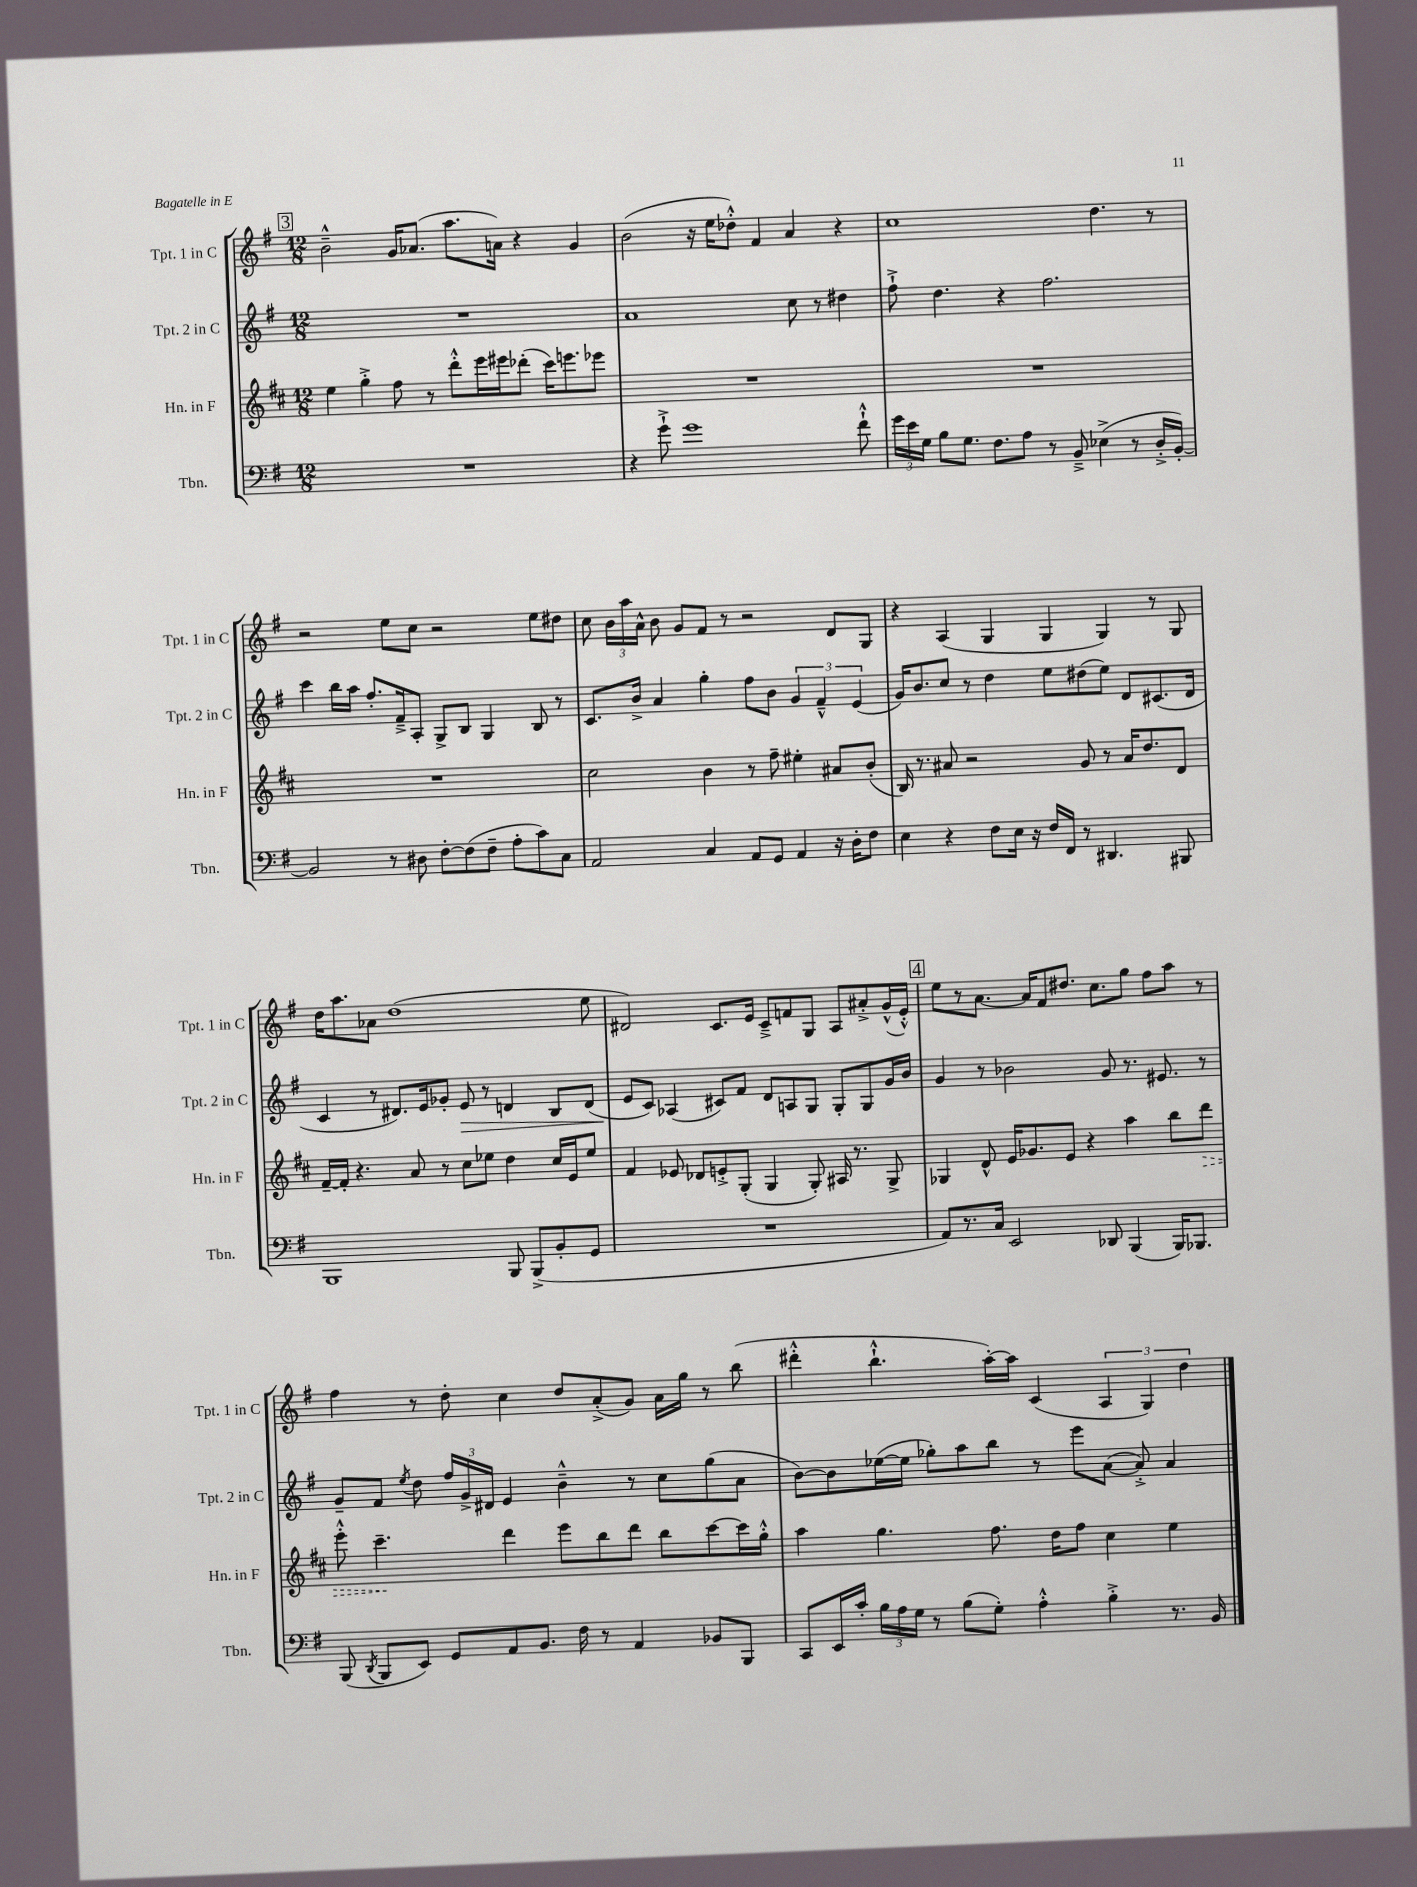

**kern	**kern	**dynam	**kern	**dynam	**kern
*part4	*part3	*part3	*part2	*part2	*part1
*staff4	*staff3	*staff3	*staff2	*staff2	*staff1
*I"Tbn.	*I"Hn. in F	*	*I"Tpt. 2 in C	*	*I"Tpt. 1 in C
*I'Tbn.	*I'Hn. in F	*	*I'Tpt. 2 in C	*	*I'Tpt. 1 in C
*clefF4	*clefG2	*	*clefG2	*	*clefG2
*k[f#]	*k[f#c#]	*	*k[f#]	*	*k[f#]
*M12/8	*M12/8	*	*M12/8	*	*M12/8
!!LO:REH:place=s1:t=3
=21	=21	=21	=21	=21	=21
1.r	4ee\	.	1.r	.	2b~^^\
.	4gg'^\	.	.	.	.
.	8ff#\	.	.	.	16g/KL
.	.	.	.	.	(8.a-X/J
.	8r	.	.	.	.
.	8ddd'^^\L	.	.	.	8.aa\L
.	16eee\L	.	.	.	.
.	16eee#X\J	.	.	.	16an\Jk)
.	(8ddd-X'\J	.	.	.	4r
.	16ccc#\KL)	.	.	.	.
.	8.eeen\	.	.	.	.
.	.	.	.	.	4g/
.	8eee-X\J	.	.	.	.
=22	=22	=22	=22	=22	=22
4r	1.r	.	1a	.	(2b\
8g`^\	.	.	.	.	.
1g	.	.	.	.	.
.	.	.	.	.	16r
.	.	.	.	.	16ee\KL
.	.	.	.	.	8dd-X'^^\J)
.	.	.	.	.	4f#/
.	.	.	8cc\	.	4a/
.	.	.	8r	.	.
.	.	.	4dd#X\	.	4r
8f#`^^\	.	.	.	.	.
=23	=23	=23	=23	=23	=23
24g\LL	1.r	.	8ff#`^\	.	1cc
24e\	.	.	.	.	.
24G\JJ	.	.	.	.	.
8B\L	.	.	4.dd\	.	.
8.G\J	.	.	.	.	.
8.F#\L	.	.	.	.	.
.	.	.	4r	.	.
8A\J	.	.	.	.	.
8r	.	.	2.ff#\	.	.
8BB~^/	.	.	.	.	.
(4E-X^\	.	.	.	.	4.dd\
8r	.	.	.	.	.
16D'^/LL	.	.	.	.	8r
[16BB'/JJ)	.	.	.	.	.
!!LO:LB:g=z
=24	=24	=24	=24	=24	=24
2BB/]	1.r	.	4ccc\	.	2r
.	.	.	16bb\LL	.	.
.	.	.	16aa\JJ	.	.
.	.	.	8.ff#'/L	.	.
8r	.	.	.	.	8ee\L
.	.	.	16f#~^/k	.	.
8D#X\	.	.	8A'/J	.	8cc\J
[8F#'\L	.	.	8G^/L	.	2r
(8F#\]	.	.	8B/J	.	.
8F#~\J	.	.	4G/	.	.
8A'\L	.	.	.	.	.
8c\)	.	.	8B/	.	8ee\L
8C\J	.	.	8r	.	8dd#X\J
=25	=25	=25	=25	=25	=25
2AA/	2cc#\	.	8.c/L	.	8cc\
.	.	.	.	.	24b\LL
.	.	.	.	.	24aa\
.	.	.	16b^/Jk	.	.
.	.	.	.	.	24a^^\JJ
.	.	.	4a/	.	8b\
.	.	.	.	.	8g/L
4C/	4b\	.	4gg'\	.	8f#/J
.	.	.	.	.	8r
8AA/L	8r	.	8ff#\L	.	2r
8GG/J	8ff#~\	.	8b\J	.	.
4AA/	4ee#X'\	.	6g/	.	.
.	.	.	6f#~^^/	.	.
16r	8a#X/L	.	.	.	8d/L
16D'\KL	.	.	.	.	.
.	.	.	(6e/	.	.
8F#\J	(8b'/J	.	.	.	8G/J
=26	=26	=26	=26	=26	=26
4E\	16B/)	.	16g/KL)	.	4r
.	8.r	.	8.b/	.	.
4r	8a#X/	.	8cc/J	.	(4A/
.	2r	.	8r	.	.
8F#\L	.	.	4dd\	.	4G/
16E\Jk	.	.	.	.	.
16r	.	.	.	.	.
16F#/LL	.	.	8ee\L	.	4G/
16FF#/JJ	.	.	.	.	.
8r	8g/	.	(8dd#X\	.	.
4.DD#X/	8r	.	8ee\J)	.	4G/)
.	16a#/KL	.	8d/L	.	.
.	8.dd/	.	.	.	.
.	.	.	(8.c#X/	.	8r
8BBB#X/	8d/J	.	.	.	8G/
.	.	.	16d/Jk	.	.
!!LO:LB:g=z
=27	=27	=27	=27	=27	=27
1BBB	[16f#~/LL	.	4c/	.	16dd\KL
.	16f#'/JJ]	.	.	.	8.aa\
.	4.r	.	.	.	.
.	.	.	8r	.	8a-X\J
.	.	.	8.d#X/L)	.	(1dd
.	8a/	.	.	.	.
.	.	.	16e/k	.	.
.	8r	.	8g-X'/J	.	.
!	!	!	!	!LO:HP:b	!
.	8cc#\L	.	8e/	>	.
.	8ee-X\J	.	8r	.	.
8BBB/	4dd\	.	4dn/	.	.
(8BBB^/L	.	.	.	.	.
8BB'/	16cc#/LL	.	8B/L	.	.
.	16e/J	.	.	.	.
8GG/J	8ee-/J	.	(8d/J	.	8ee\
=28	=28	=28	=28	=28	=28
1.r	4f#/	.	8e/L	.	2d#X/)
.	.	.	8c/J)	]	.
.	8e-X/	.	(4A-X/	.	.
.	8d-X/L	.	.	.	.
.	8en'^/	.	8c#X/L)	.	8.c/L
.	(8G'/J	.	8f#/J	.	.
.	.	.	.	.	16e/Jk
.	4G/	.	8d/L	.	8c~^/L
.	.	.	8An/	.	8fn/
.	8G'/)	.	8G/J	.	8G/J
.	16A#X/	.	8G'/L	.	8A/L
.	8.r	.	.	.	.
.	.	.	8G/	.	8a#X'^/
.	8G^/	.	16g/L	.	(16g^^/L
.	.	.	16b/JJ	.	16e'^^/JJ)
!!LO:REH:place=s1:t=4
=29	=29	=29	=29	=29	=29
8AA/L)	4G-X/	.	4g/	.	8ee\L
8.r	.	.	.	.	8r
.	8d^^/	.	8r	.	[8.a\J
16C/Jk	.	.	.	.	.
2EE/	16e/KL	.	2b-X\	.	.
.	8.g-X/	.	.	.	16a/KL]
.	.	.	.	.	8f#/
.	8e/J	.	.	.	8.dd#X/J
.	4r	.	.	.	.
.	.	.	.	.	8.cc\L
8DD-X/	.	.	8g/	.	.
(4BBB/	4aa\	.	8.r	.	8gg\J
.	.	.	.	.	8ff#\L
.	.	.	8.e#X/	.	.
16BBB/KL)	8bb\L	.	.	.	8aa\J
8.BBB-X/J	.	.	.	.	.
!	!	!LO:HP:b	!	!	!
.	8ddd\J	>	8r	.	8r
!!LO:LB:g=z
=30	=30	=30	=30	=30	=30
(8BBB/	8eee'^^\	.	8g~/L	.	4ff#\
8qDD/	.	.	.	.	.
8BBB/L	4.ccc#~\	.	8f#/J	.	.
.	.	.	8qee/	.	.
8EE/J)	.	.	8dd\	.	8r
8GG/L	.	.	24ff#/LL	.	8dd'\
.	.	.	24g^/	.	.
.	.	.	24d#X/JJ	.	.
8AA/	4ddd\	]	4e/	.	4cc\
8.BB/J	.	.	.	.	.
.	8eee\L	.	4b~^^\	.	8dd/L
16F#\	.	.	.	.	.
8r	8bb\	.	.	.	(8a'^/
4AA/	8ddd\J	.	8r	.	8g/J)
.	8bb\L	.	8cc\L	.	16a\LL
.	.	.	.	.	16gg\JJ
8BB-X/L	[8ccc#\	.	(8gg\	.	8r
8BBB/J	16ccc#\L]	.	8a\J	.	(8bb\
.	16gg'^^\JJ	.	.	.	.
=31	=31	=31	=31	=31	=31
8CC/L	4aa\	.	[8b\L)	.	4ddd#X'^^\
16EE/L	.	.	8b\]	.	.
16c'/JJ	.	.	.	.	.
24B\LL	4.gg\	.	([16ee-X\L	.	4.bb`^^\
24A\	.	.	.	.	.
.	.	.	16ee-\JJ]	.	.
24G\JJ	.	.	.	.	.
8r	.	.	8gg-X'\L)	.	.
(8B\L	.	.	8aa\	.	.
8G'\J)	8.ff#\	.	8bb\J	.	[16aa'\LL)
.	.	.	.	.	16aa\JJ]
4A'^^\	.	.	8r	.	(4c/
.	16dd\KL	.	.	.	.
.	8ff#\J	.	8eee\L	.	.
4B'^\	4cc#\	.	([8a\J	.	6A/
.	.	.	8a'^/])	.	.
.	.	.	.	.	6G/)
8.r	4ee\	.	4a/	.	.
.	.	.	.	.	6dd\
16BB/	.	.	.	.	.
==	==	==	==	==	==
*-	*-	*-	*-	*-	*-
